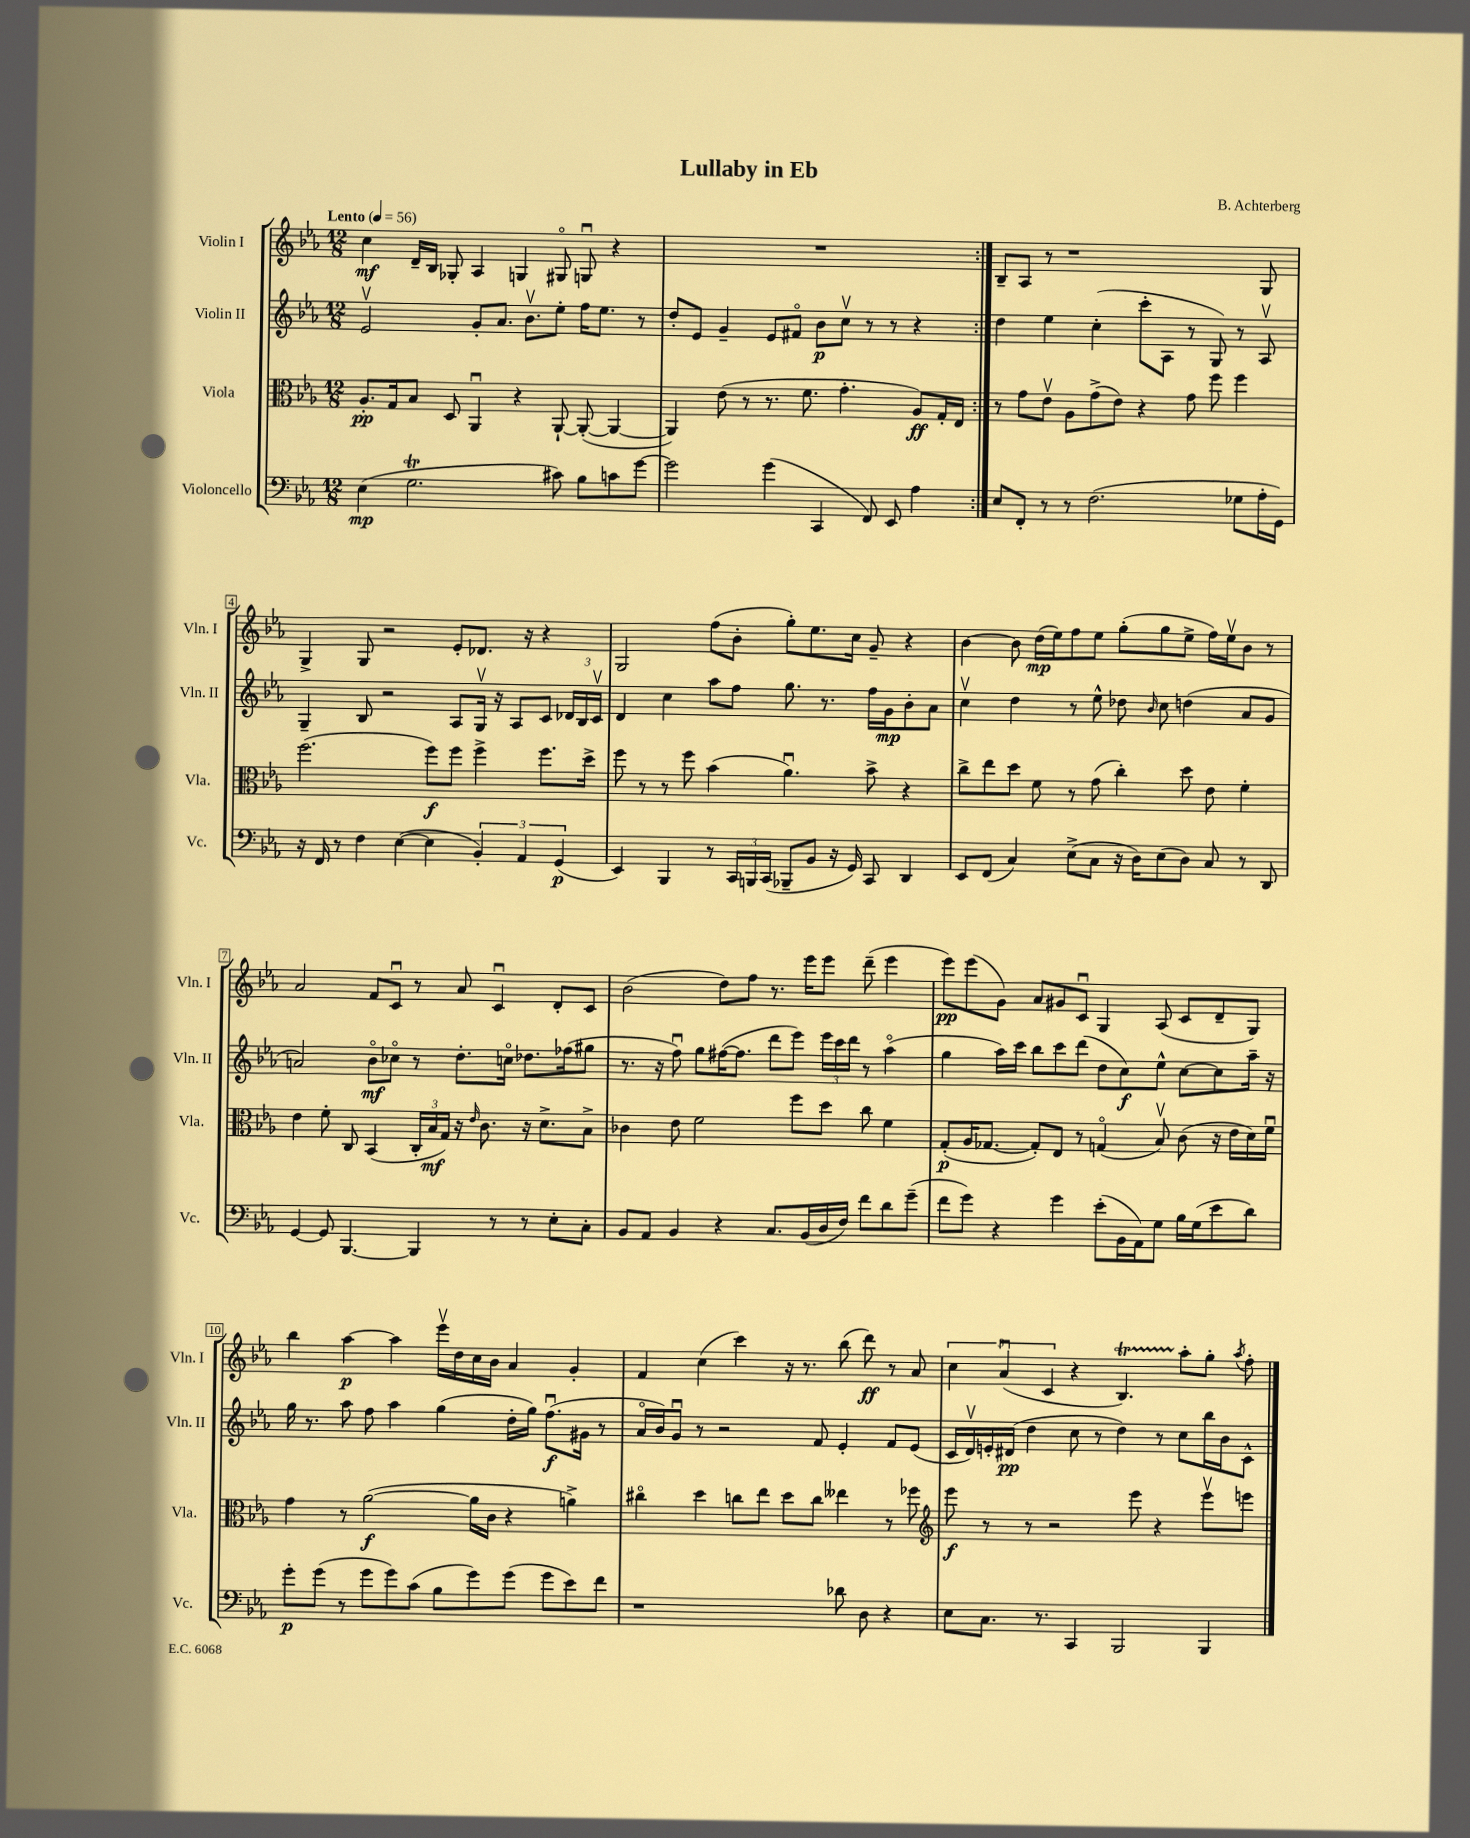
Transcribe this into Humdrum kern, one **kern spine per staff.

**kern	**kern	**kern	**kern
*staff4	*staff3	*staff2	*staff1
*clefF4	*clefC3	*clefG2	*clefG2
*k[b-e-a-]	*k[b-e-a-]	*k[b-e-a-]	*k[b-e-a-]
*M12/8	*M12/8	*M12/8	*M12/8
*MM56	*MM56	*MM56	*MM56
(4E-	8.A-'	2e-v	4cc
.	16G	.	.
2.G	8B-	.	16d~
.	.	.	16B-
.	8D	.	8G-'
.	4AA-u	8g'	4A-
.	.	8.a-	.
.	4r	.	4G
.	.	8.b-v	.
8c#)	[8AA-`	8ee-'	8G#o
8B-	(8AA-'_	16ff	8Gu
.	.	8.ee-	.
8c	4AA-_	.	4r
[8g	.	8r	.
=	=	=	=
2g]	4AA-])	8dd'	1.r
.	.	8e-	.
.	(8e-	4g~	.
.	8r	.	.
(4g	8.r	8e-	.
.	.	8f#o	.
.	8.f	.	.
4CC	.	8b-	.
.	4.g'	8ccv	.
8FF)	.	8r	.
8EE-	.	8r	.
4A-	8A-)	4r	.
.	16G'	.	.
.	16E-	.	.
=:|!	=:|!	=:|!	=:|!
8E-	8r	4dd	8B-~
8FF'	8g	.	8A-
8r	8e-v	4ee-	8r
8r	8A-	.	1r
(2.F	(8g^	(4cc'	.
.	8e-)	.	.
.	4r	8ccc'	.
.	.	8A-	.
.	8g	8r	.
.	8ff	8G)	.
8G-	4ff	8r	.
16A-'	.	8A-v	8G
16GG)	.	.	.
=	=	=	=
16r	(2.ff	4G~	4G^
16FF	.	.	.
8r	.	.	.
4F	.	8B-	8G
.	.	2r	2r
([4E-	.	.	.
4E-]	8ff)	.	.
.	8ff	8A-	8e-'
6BB-')	4ff^	16Gv	8.d-
.	.	16r	.
.	.	8A-	.
6AA-	.	.	.
.	.	.	16r
.	8.ff	8c	4r
(6GG	.	.	.
.	.	24d-	.
.	.	24B-	.
.	16dd^	.	.
.	.	24cv	.
=	=	=	=
4EE-)	8ff	4d	2G
.	8r	.	.
4BBB-	8r	4cc	.
.	8ff	.	.
8r	(4b-	8aa-	(8ff
24CC	.	8ff	8b-'
24BBB	.	.	.
(24CC	.	.	.
8BBB-~	4.a-u)	8.gg	8gg')
8BB-	.	.	8.ee-
.	.	8.r	.
16r	.	.	.
16GG)	.	.	16cc
8CC	8b-^	16ff	8g~
.	.	16g	.
4DD	4r	8b-'	4r
.	.	8a-	.
=	=	=	=
8EE-	8cc^	4ccv	[4b-
(8FF	8ee-	.	.
4C)	8dd	4dd	8b-]
.	8f	.	(16dd
.	.	.	16ee-)
(8E-^	8r	8r	8ff
8C	(8g	8ee-^^	8ee-
16r	4cc')	8dd-	(8gg'
16D)	.	.	.
.	.	16qqb-	.
(8E-	.	8cc	8gg
8D)	8dd	(4dd	8ee-^
8C	8e-	.	16ff)
.	.	.	16ee-v
8r	4f'	8a-	8b-
8DD	.	8g	8r
=	=	=	=
[4GG	4e-	2a)	2a-
8GG]	8f'	.	.
[4.BBB-	8C	.	.
.	(4BB-	8b-o	8f
.	.	8cc-o	8cu
4BBB-]	24C'	8r	8r
.	24B-	.	.
.	24G)	.	.
.	16r	8.dd'	8a-
.	16qqe-	.	.
.	8.c	.	.
8r	.	.	4cu
.	.	16cco	.
8r	16r	8.dd-	.
.	8.d^	.	.
8E-'	.	.	8d'
.	.	(16ff-	.
8C'	8B-^	8gg#	8c
=	=	=	=
8BB-	4c-	8.r	(2b-
8AA-	.	.	.
.	.	16r	.
4BB-	8e-	8ffu)	.
.	2f	8gg	.
4r	.	([16ff#	8dd)
.	.	8.ff#]	.
.	.	.	8ff
8.C	.	8ddd	8.r
.	8ff	8eee-)	.
(16BB-	.	.	16eee-
16D	8dd	24eee-	8eee-
.	.	24ccc	.
16F)	.	.	.
.	.	24ddd	.
8f	8cc	8r	(8ddd~
8d	4f	(4aa-o	4eee-
(8g~	.	.	.
=	=	=	=
8f	(8G'	4gg	8eee-)
8g)	16A-	.	(8eee-
.	[8.G-	.	.
4r	.	16aa-)	8g)
.	.	16ccc	.
.	8G-'])	8bb-	8a-
4g	8E-	8ccc	8g#
.	8r	(8ddd	8cu
(8e-'	(4Go	8dd	4G
16BB-	.	8cc)	.
16AA-)	.	.	.
8G	8B-v)	8ee-^^	(8A-
16B-	(8c	[8cc	8c
(16G	.	.	.
8e-	16r	8cc]	8d~
.	16e-	.	.
8d)	16d)	16aa-~	8G)
.	16fu	16r	.
=	=	=	=
8g'	4g	16gg	4bb-
.	.	8.r	.
(8g	.	.	.
8r	8r	8aa-	[4aa-
8g	([2a-	8ff	.
8g)	.	4aa-	4aa-]
(8c	.	.	.
8B-	.	(4gg	16eee-v
.	.	.	16dd
8g)	16a-]	.	16cc
.	16c	.	16b-
(8g	4r	16dd'	4a-
.	.	16gg)	.
8g	.	(8.ffu	.
8e-)	4a^)	.	4g'
.	.	16g#	.
8f	.	8r	.
=	=	=	=
1r	4cc#o	16a-o	4f
.	.	16b-)	.
.	.	8gu	.
.	4dd	8r	(4cc
.	.	2r	.
.	8cc	.	4ccc)
.	8ee-	.	.
.	8dd	.	16r
.	.	.	8.r
.	8cc	8f	.
8d-	4ee--	4e-'	(8bb-
8D	.	.	8ddd)
4r	8r	8f	8r
.	8ff-	(8e-	8a-
=	=	=	=
*	*clefG2	*	*
8E-	8eee-	16c	6cc
.	.	16dv)	.
8.C	8r	16e'	.
.	.	.	(6a-u
.	.	(16d#	.
.	8r	4dd	.
8.r	.	.	.
.	.	.	6c
.	2r	.	.
4CC	.	8cc	4r
.	.	8r	.
2BBB-	.	4dd)	4.B-)
.	8eee-	.	.
.	4r	8r	.
.	.	8cc	8aa-'
4BBB-	8eee-v	16bb-	8gg'
.	.	16b-	.
.	.	.	8qaa-
.	8eee	8c^^	8ff'
==	==	==	==
*-	*-	*-	*-
